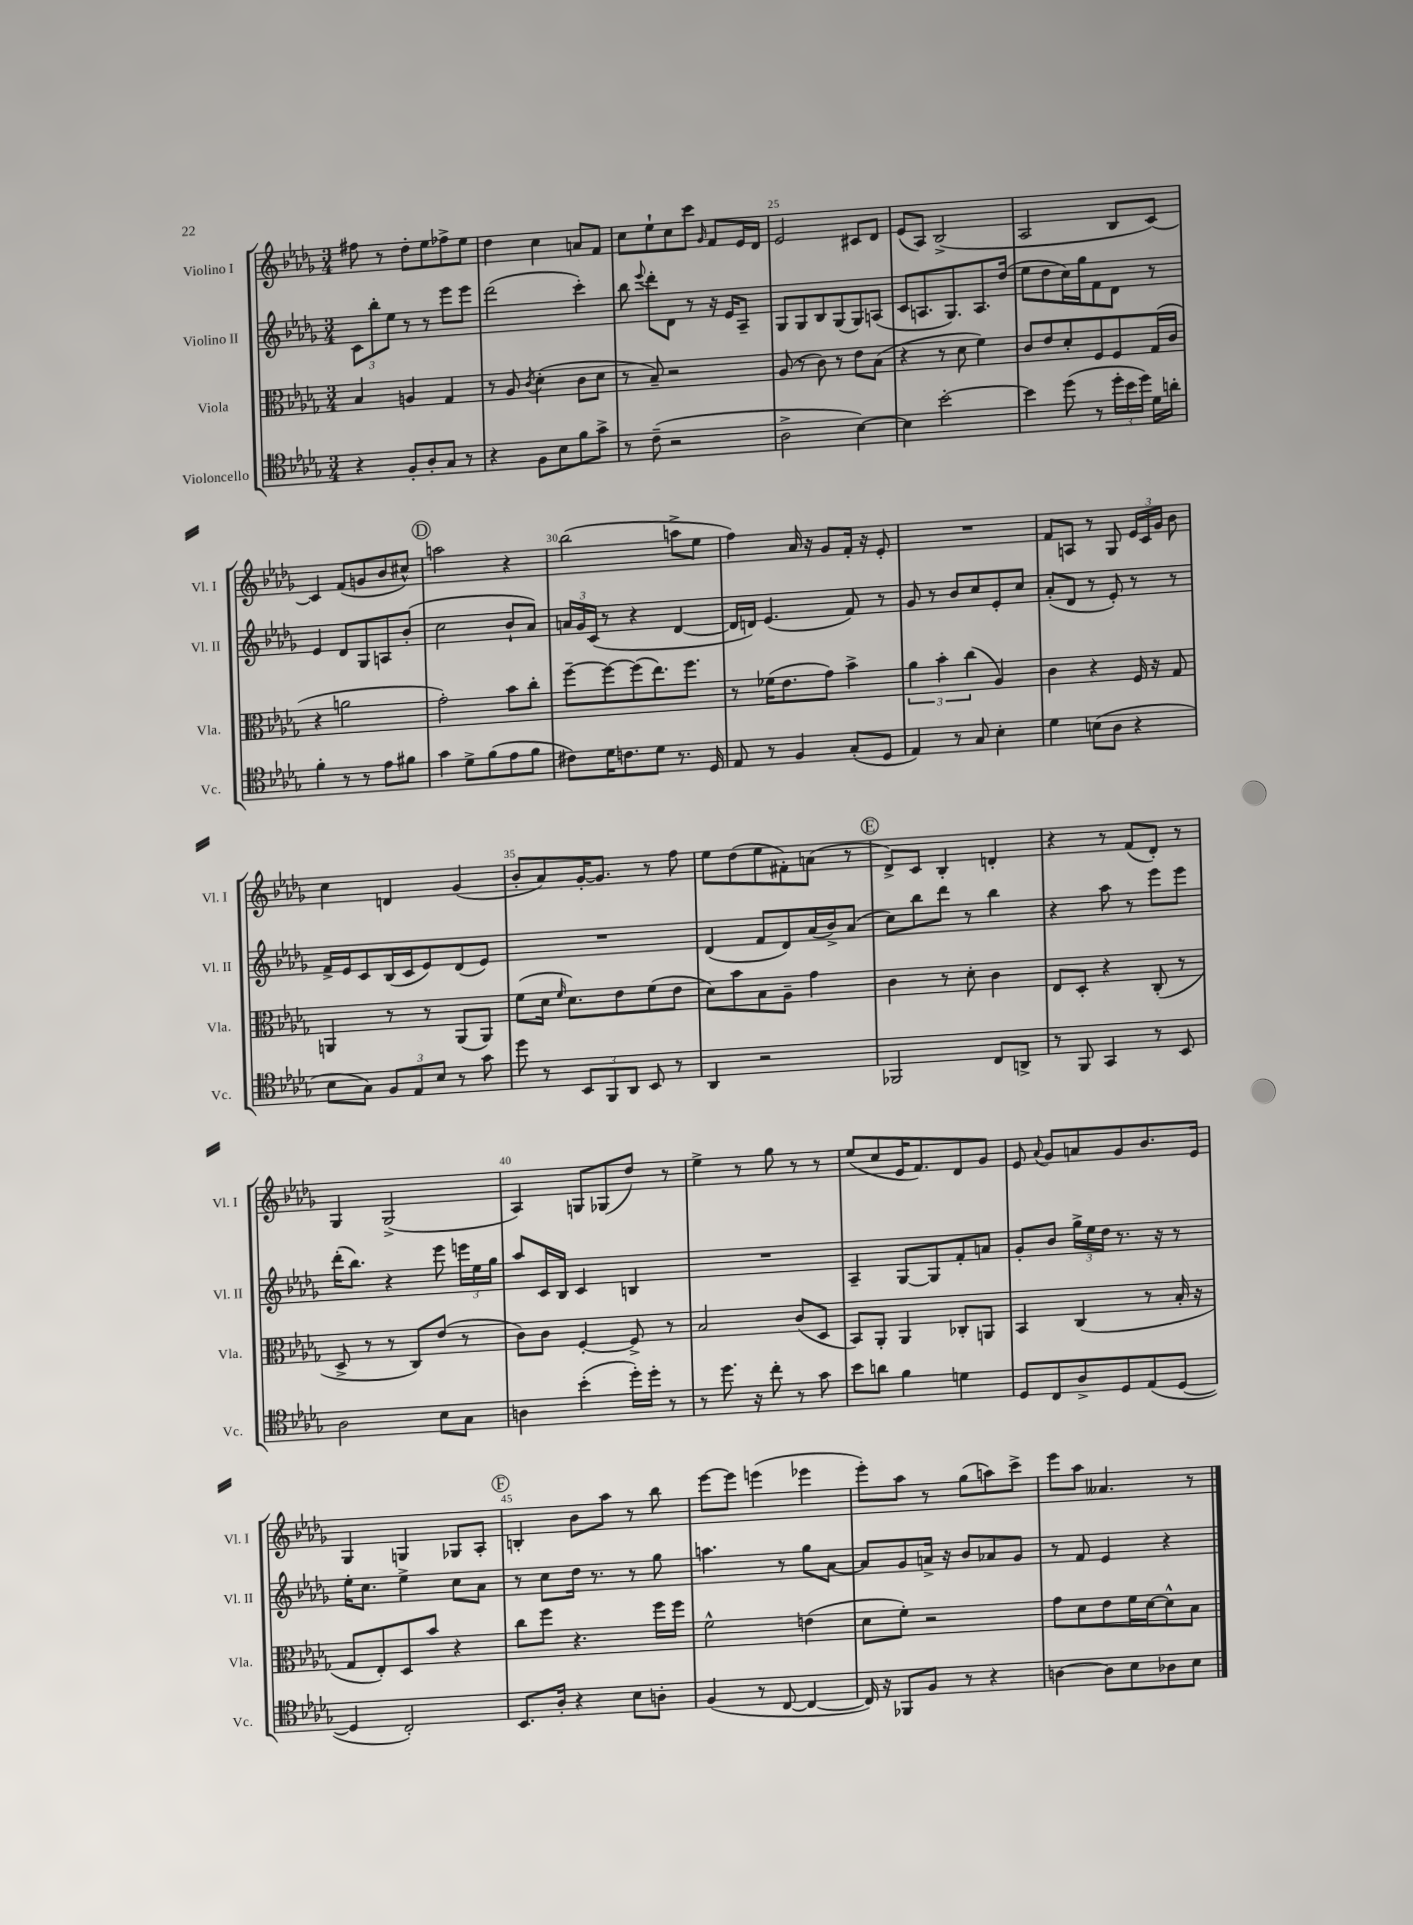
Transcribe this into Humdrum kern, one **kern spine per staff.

**kern	**kern	**kern	**kern
*staff4	*staff3	*staff2	*staff1
*clefC4	*clefC3	*clefG2	*clefG2
*k[b-e-a-d-g-]	*k[b-e-a-d-g-]	*k[b-e-a-d-g-]	*k[b-e-a-d-g-]
*M3/4	*M3/4	*M3/4	*M3/4
4r	4B-/	12c\L	8ff#\
.	.	12bb-'\	.
.	.	.	8r
.	.	12ee-\J	.
8F'/L	4A/	8r	8dd-'\L
8A-'/	.	8r	8ee-\
8G-/J	4G-/	8eee-\L	8ff-^\
8r	.	8eee-\J	8ee-\J
=	=	=	=
4r	8r	(2ddd-\	4dd-\
.	8A-/	.	.
.	8qc/	.	.
8F\L	(4d-'\	.	4cc\
8B-\	.	.	.
8f\	8c\L	4ccc'\)	8a/L
8g-^\J	8d-\J	.	8f/J
=	=	=	=
8r	8r	8bb-\	8cc\L
.	.	8qqeee-/	.
(8c~\	8B-~/)	8ddd-'\L	8ee-`\
2r	2r	8d-\J	8cc\
.	.	8r	8ccc\J
.	.	.	16qqg-/
.	.	16r	8f/L
.	.	16e-/LK	.
.	.	8A-~/J	16e-/L
.	.	.	16d-/JJ
=	=	=	=
2A-^\	(8A-/	8G-/L	2e-/
.	8r	8G-/	.
.	8c\)	8B-/	.
.	8r	(8G-/	.
[4B-\)	8e-\L	8G-/)	8c#/L
.	(8B-\J	(8A/J	8d-/J
=	=	=	=
4B-\]	4r	8c/L	(8e-/L
.	.	8.A/	8A-/J)
[2b-'\	8r	.	(2B-^/
.	.	8.G-/)	.
.	8d-\	.	.
.	4f\)	8.A/	.
.	.	(16dd-/Jk	.
=	=	=	=
4b-\]	8c/L	8ee-\L	2A-/
.	8e-/	8dd-\	.
(8dd-\	8d-'/	16cc\L)	.
.	.	16gg-\J	.
8r	8F/	8f\	.
24dd-'\LL	8F/	8d-\J	8B-/L
24b-\	.	.	.
24dd-\JJ)	.	.	.
16d-\LL	(16G-/L	8r	[8c/J)
16a'\JJ	16c/JJ	.	.
=	=	=	=
4f'\	4r	4e-/	4c/]
8r	2a\	8d-/L	(8f/L
8r	.	8G-/	8g/
8e-\L	.	8A/	8b-/
8f#\J	.	(8b-'/J	8cc#^^/J)
=	=	=	=
4g-\	2g-'\)	2cc\	2aa\
8d-^\L	.	.	.
(8f\	.	.	.
8e-\	8b-\L	8b-`/L	4r
8f\J	8cc'\J	8a-/J)	.
=	=	=	=
8c#\L)	[8ff~\L	24a/LL	(2bb-\
.	.	24g-/	.
.	.	(24c/JJ	.
16d-\K	8ff\_	8r	.
8.c\	.	.	.
.	(8ff\]	4r	.
8d-\J	8.ee-\)	.	.
8.r	.	[4d-/	8aa^\L
.	8.ff\J	.	.
.	.	.	8ee-\J
16D-/	.	.	.
=	=	=	=
8E-/	8r	16d-/]LL	4ff\)
.	.	16d/JJ)	.
8r	(16f-\LK	(4.e-/	.
.	8.e-\	.	.
4F/	.	.	16a-/
.	.	.	16r
.	8g-\J)	.	8g-/L
(8G-'/L	4b-^\	8f/)	16f'/Jk
.	.	.	16r
8D-/J	.	8r	8e-'/
=	=	=	=
4E-/)	6a-\	8g-/	2.r
.	.	8r	.
.	6b-'\	.	.
8r	.	8b-/L	.
.	(6cc\	.	.
8G-/	.	8cc/	.
4B-'\	4A-/)	8e-'/	.
.	.	8cc/J	.
=	=	=	=
4d-\	4c\	(8a-'/L	8f/L
.	.	8d-/J	8A/J
(8B\L	4r	8r	8r
8A-\J	.	8e-'/)	8G-/
4r	16F/	8r	24e-/LL
.	.	.	24c/
.	16r	.	.
.	.	.	24g-/JJ
.	8G-/	8r	8b-\
=	=	=	=
8B-\L	4AA/	16f^/LL	4cc\
.	.	16e-/J	.
8G-\J)	.	8c/	.
12F/L	8r	(16B-/L	4d/
.	.	16c/J	.
12E-/	.	.	.
.	8r	8e-/)	.
12B-/J	.	.	.
8r	(8AA/L	(8d-/	(4g-/
8g-\	8AA/J)	8e-/J)	.
=	=	=	=
8dd-\	(8f\L	2.r	8b-'/L
8r	16d-\Jk	.	8a-/)
.	16qqf/	.	.
.	8.d-\L)	.	.
12BB-/L	.	.	[16g-'/K
.	.	.	8.g-/]J
12FF/	.	.	.
.	8e-\	.	.
12AA-/J	.	.	.
8BB-/	(8f\	.	8r
8r	8e-\J	.	8ff\
=	=	=	=
4AA-/	8d-\L)	(4d-/	8ee-\L
.	8b-\	.	(8dd-\
2r	8B-\	8f/L	8ee-\
.	8A-~\J	8d-/)	8f#'\)
.	4g-\	(16a-/L	(8a\J
.	.	16b-^/J)	.
.	.	(8a-/J	8r
=	=	=	=
2FF-/	4c\	8cc\L)	8d-^/L)
.	.	8bb-\	8c/J
.	8r	8ddd-\J	4B-'/
.	8d-'\	8r	.
8C/L	4c\	4bb-\	4d'/
8AA^/J	.	.	.
=	=	=	=
8r	8E-/L	4r	4r
8FF/	8D-'/J	.	.
4GG-/	4r	8aa-\	8r
.	.	8r	(8f/L
8r	(8C'/	8eee-\L	8d-'/J)
8BB-/	8r	8eee-\J	8r
=	=	=	=
2A-\	8D-^/	(16ddd-'\LK	4G-/
.	.	8.bb-\J)	.
.	8r	.	.
.	8r	4r	(2G-^/
.	8C/L)	.	.
8B-\L	(8e-/J	8eee-\	.
8G-\J	8r	24eee\LL	.
.	.	24ee-\	.
.	.	24gg-\JJ	.
=	=	=	=
4A\	8c\L)	8aa-/L	4A-/)
.	8c\J	16c/L	.
.	.	16B-/JJ	.
(4b-'\	[4F'/	4c/	8G/L
.	.	.	(8G-/
16dd-'\LL)	8F^/]	4B/	8dd-/J)
16dd-'\JJ	.	.	.
8r	8r	.	8r
=	=	=	=
8r	2B-/	2.r	4ee-^\
8.dd-\	.	.	.
.	.	.	8r
16r	.	.	.
8cc'\	.	.	8gg-\
8r	(8c/L	.	8r
8g-\	8D-/J	.	8r
=	=	=	=
8b-\L	8BB-/L)	4A-~/	(8ee-/L
8a\J	8AA-'/J	.	8cc/
4f\	4AA-/	[8G-/L	16e-/K
.	.	.	8.f/)
.	.	8G-/]	.
4d\	8C-'/L	8f'/	8d-/
.	8AA/J	8a/J	8g-/J
=	=	=	=
8D-/L	4BB-/	8g-'/L	8e-/
.	.	.	8qqa-/
8C/	.	8b-/J	8g-/L
8A-^/	(4C/	24gg-^\LL	8a/
.	.	24ee-\	.
.	.	24dd-\JJ	.
8D-/	.	8.r	8g-/
(8E-/	8r	.	8.b-/
.	.	16r	.
[8D-/J	16B-'/	8r	.
.	16r	.	16e-/Jk
=	=	=	=
4D-/]	8G-/L	16ee-'\LK	4G-/
.	.	8.cc\J	.
.	8E-'/)	.	.
2C'/)	8D-/	4ee-^\	4G/
.	8b-/J	.	.
.	4r	8cc\L	8G-/L
.	.	8a-\J	8A-'/J
=	=	=	=
8.BB-/L	8cc\L	8r	4B'/
.	8ff\J	8cc\L	.
16A-'/Jk	.	.	.
4r	4.r	16dd-\Jk	8b-\L
.	.	8.r	.
.	.	.	8aa-\J
8B-\L	.	8r	8r
8A'\J	16ff\LL	8gg-\	8bb-\
.	16ff\JJ	.	.
=	=	=	=
(4F/	2f^^\	4.aa\	[8eee-\L
.	.	.	8eee-\]J
8r	.	.	(4eee\
[8C/	.	8r	.
4C/_	(4e\	8gg-\L	4eee-\
.	.	[8a-\J	.
=	=	=	=
16C/])	8d-\L	8a-/]L	8eee-'\L)
16r	.	.	.
8FF-/L	8f'\J)	8g-/	8aa-\J
8F/J	2r	16a^/Jk	8r
.	.	16r	.
8r	.	8b-/L	(8gg-\L
4r	.	8a-/	8aa\)
.	.	8g-/J	8ccc^\J
=	=	=	=
[4A\	8g-\L	8r	8eee-\L
.	8d-\	8f/	8aa-\J
8A\]L	8e-\	4e-/	4.a--/
8B-\	16f\L	.	.
.	[16d-\J	.	.
8A-\	8d-^^\]	4r	.
8B-\J	8B-\J	.	8r
==	==	==	==
*-	*-	*-	*-
